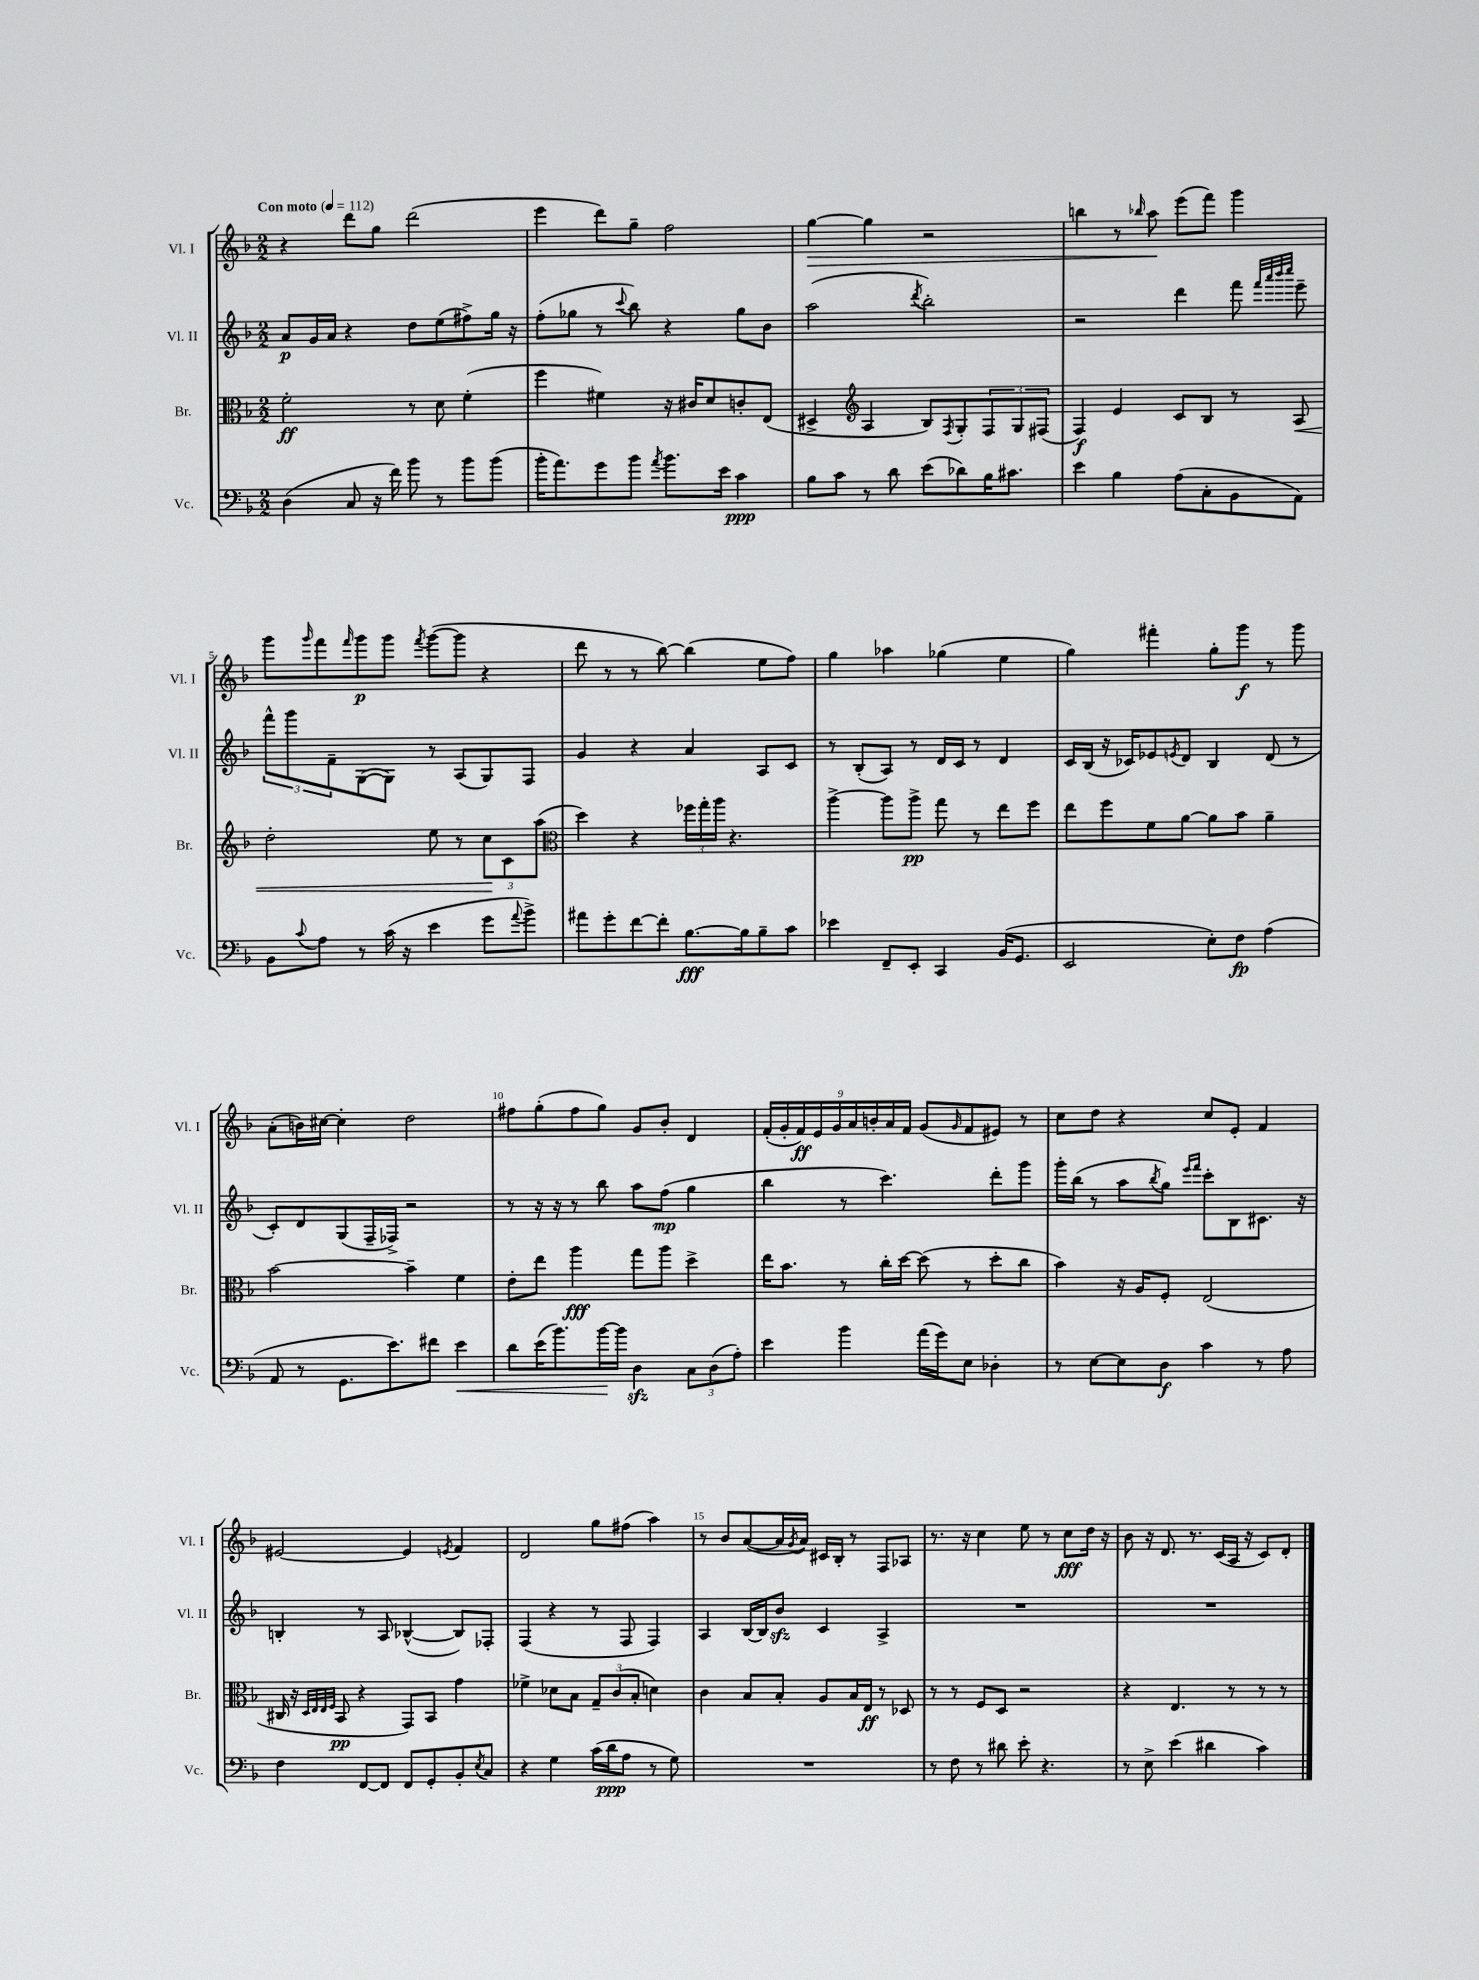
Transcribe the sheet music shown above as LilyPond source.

<<
\new StaffGroup <<
\new Staff = "s0" \with { instrumentName = "Vl. I" shortInstrumentName = "Vl. I" } {
    \clef treble \key f \major \numericTimeSignature \time 2/2 \tempo "Con moto" 4 = 112
    r4 d'''8 g''8 d'''2( |
    e'''4 d'''8) g''8-- f''2 |
    g''4~\> g''4 r2 |
    b''4 r8 \grace { bes''16 } a''8\! e'''8( f'''8) g'''4 |
    g'''8 \grace { g'''16 } f'''8 \grace { f'''16 } g'''8\p g'''8 \acciaccatura { f'''8 } g'''8~( g'''8 r4 |
    d'''8 r8 r8 bes''8~) bes''4( e''8 f''8) |
    g''4 aes''4 ges''4( e''4 |
    g''4) fis'''4-. g''8-. g'''8\f r8 g'''8 |
    a'8-.( b'16) cis''16~ cis''4-. d''2 |
    fis''8 g''8-.( fis''8 g''8) g'8 bes'8-. d'4 |
    \tuplet 9/8 { f'16-.( g'16-. f'16\ff) e'16 g'16 a'16 b'16-. a'16 f'16 } g'8( \grace { g'16 } f'8 eis'8) r8 |
    c''8 d''8 r4 c''8 e'8-. f'4 |
    eis'2~ eis'4 \acciaccatura { e'8 } f'4 |
    d'2 g''8 fis''8( a''4) |
    r8 bes'8 a'8~( a'16 \acciaccatura { g'8 } a'16) cis'16 bes16-. r8 f8 aes8 |
    r8. r16 c''4 e''8 r8 c''8\fff d''16 r16 |
    bes'8 r16 d'8. r8. c'16( a16 r16 c'8) d'8-. \bar "|." |
}
\new Staff = "s1" \with { instrumentName = "Vl. II" shortInstrumentName = "Vl. II" } {
    \clef treble \key f \major \numericTimeSignature \time 2/2
    a'8\p g'16 a'16 r4 d''8 e''8( fis''8->) g''16 r16 |
    f''8-.( ges''8 r8 \appoggiatura { c'''8 } bes''8) r4 ges''8 bes'8 |
    a''2( \acciaccatura { d'''8 } bes''2-.) |
    r2 d'''4 f'''8 \grace { f'''32 a'''32 bes'''32 c''''32 } e'''8-- |
    \tuplet 3/2 { f'''8-^ g'''8 f'8-- } g8~( g8) r8 a8( g8) f8 |
    g'4 r4 a'4 a8 c'8 |
    r8 bes8-.( a8) r8 d'16 c'16 r8 d'4 |
    c'16 bes16( r16 ces'16) ees'8 \acciaccatura { e'8 } d'8 bes4 d'8( r8 |
    c'8-.) d'8 g8( f16-- fes16->) r2 |
    r8 r16 r16 r8 bes''8 a''8 f''8\mp( g''4 |
    bes''4 r8 c'''4.) d'''8-. g'''8 |
    g'''16-. bes''16( r8 a''8 \acciaccatura { bes''8 } g''8) \grace { e'''16 f'''16 } c'''8-. bes8 cis'8. r16 |
    b4-. r8 a8 bes4~-^( bes8) fes8-. |
    f4( r4 r8 f8 f4) |
    a4 bes16~ bes16 bes'8\sfz c'4 a4-> |
    R1 |
    R1 \bar "|." |
}
\new Staff = "s2" \with { instrumentName = "Br." shortInstrumentName = "Br." } {
    \clef alto \key f \major \numericTimeSignature \time 2/2
    f'2-.\ff r8 d'8 f'4-.( |
    f''4 fis'4) r16 cis'16 d'8 c'8-. e8( |
    dis4-> \clef treble a4 bes8) \acciaccatura { f8 } g8-. \tuplet 3/2 { f8 g8 fis8( } |
    f4\f) e'4 c'8 bes8 r8 a8\< |
    d''2-. e''8 r8 \tuplet 3/2 { c''8\! c'8 a''8( } |
    \clef alto d''4) r4 \tuplet 3/2 { fes''16 g''16-. a''16 } r4. |
    a''4~-> a''8 a''8->\pp g''8 r8 e''8 f''8 |
    e''8 f''8 f'8 a'8~ a'8 bes'8 a'4-- |
    bes'2~ bes'4-- f'4 |
    e'8-. e''8 a''4\fff g''8 a''8 d''4-> |
    e''16 bes'8. r8 c''16-. d''16~ d''8( r8 d''8-. c''8 |
    bes'4) r16 a16 f8-. e2( |
    cis16 r16 \grace { d32 e32 e32 f32 } bes,8\pp r4 g,8) bes,8 g'4 |
    fes'4-> des'8 bes8 \tuplet 3/2 { g8-- c'8( bes8-. } d'4) |
    c'4 bes8 bes8-. a8 bes16 e16\ff r8 des8 |
    r8 r8 f8 d8 r2 |
    r4 e4. r8 r8 r8 \bar "|." |
}
\new Staff = "s3" \with { instrumentName = "Vc." shortInstrumentName = "Vc." } {
    \clef bass \key f \major \numericTimeSignature \time 2/2
    d4( c8 r16 f'16) bes'8 r8 bes'8 bes'8( |
    bes'16-. a'8.) g'8 bes'8 \acciaccatura { a'8 } bes'8. e'16 c'4\ppp |
    bes8 c'8 r8 d'8 e'8( des'8) bes16 cis'8. |
    e'4 bes4 a8( c8-. bes,8 a,8) |
    bes,8 \appoggiatura { c'8 } a8 r8 c'16( r16 e'4 g'8 \appoggiatura { a'8 } bes'8->) |
    ais'8 g'8-. f'8~ f'8-. bes8.~\fff bes16 bes8-- c'8 |
    ees'4 f,8-- e,8-. c,4 bes,16( g,8. |
    e,2 e8-.) f8\fp a4( |
    a,8 r8 g,8. e'8.) fis'8 e'4\< |
    d'8 e'16( bes'8.) bes'16~\! bes'16 d4\sfz \tuplet 3/2 { c8 d8( a8-.) } |
    e'4 bes'4 a'16( g'16) e8 des4-. |
    r8 e8~ e8 d8\f c'4 r8 a8 |
    f4 f,8~ f,8 f,8 g,8-. bes,8-. \acciaccatura { e8 } c8 |
    r4 g4 c'16( d'16\ppp a8 r8 g8) |
    R1 |
    r8 f8 r8 dis'8 e'8-. r4. |
    r8 e8-> e'4( dis'4 c'4) \bar "|." |
}
>>
>>
\layout { \context { \Score \override BarNumber.break-visibility = ##(#f #t #t) barNumberVisibility = #(every-nth-bar-number-visible 5) } }
